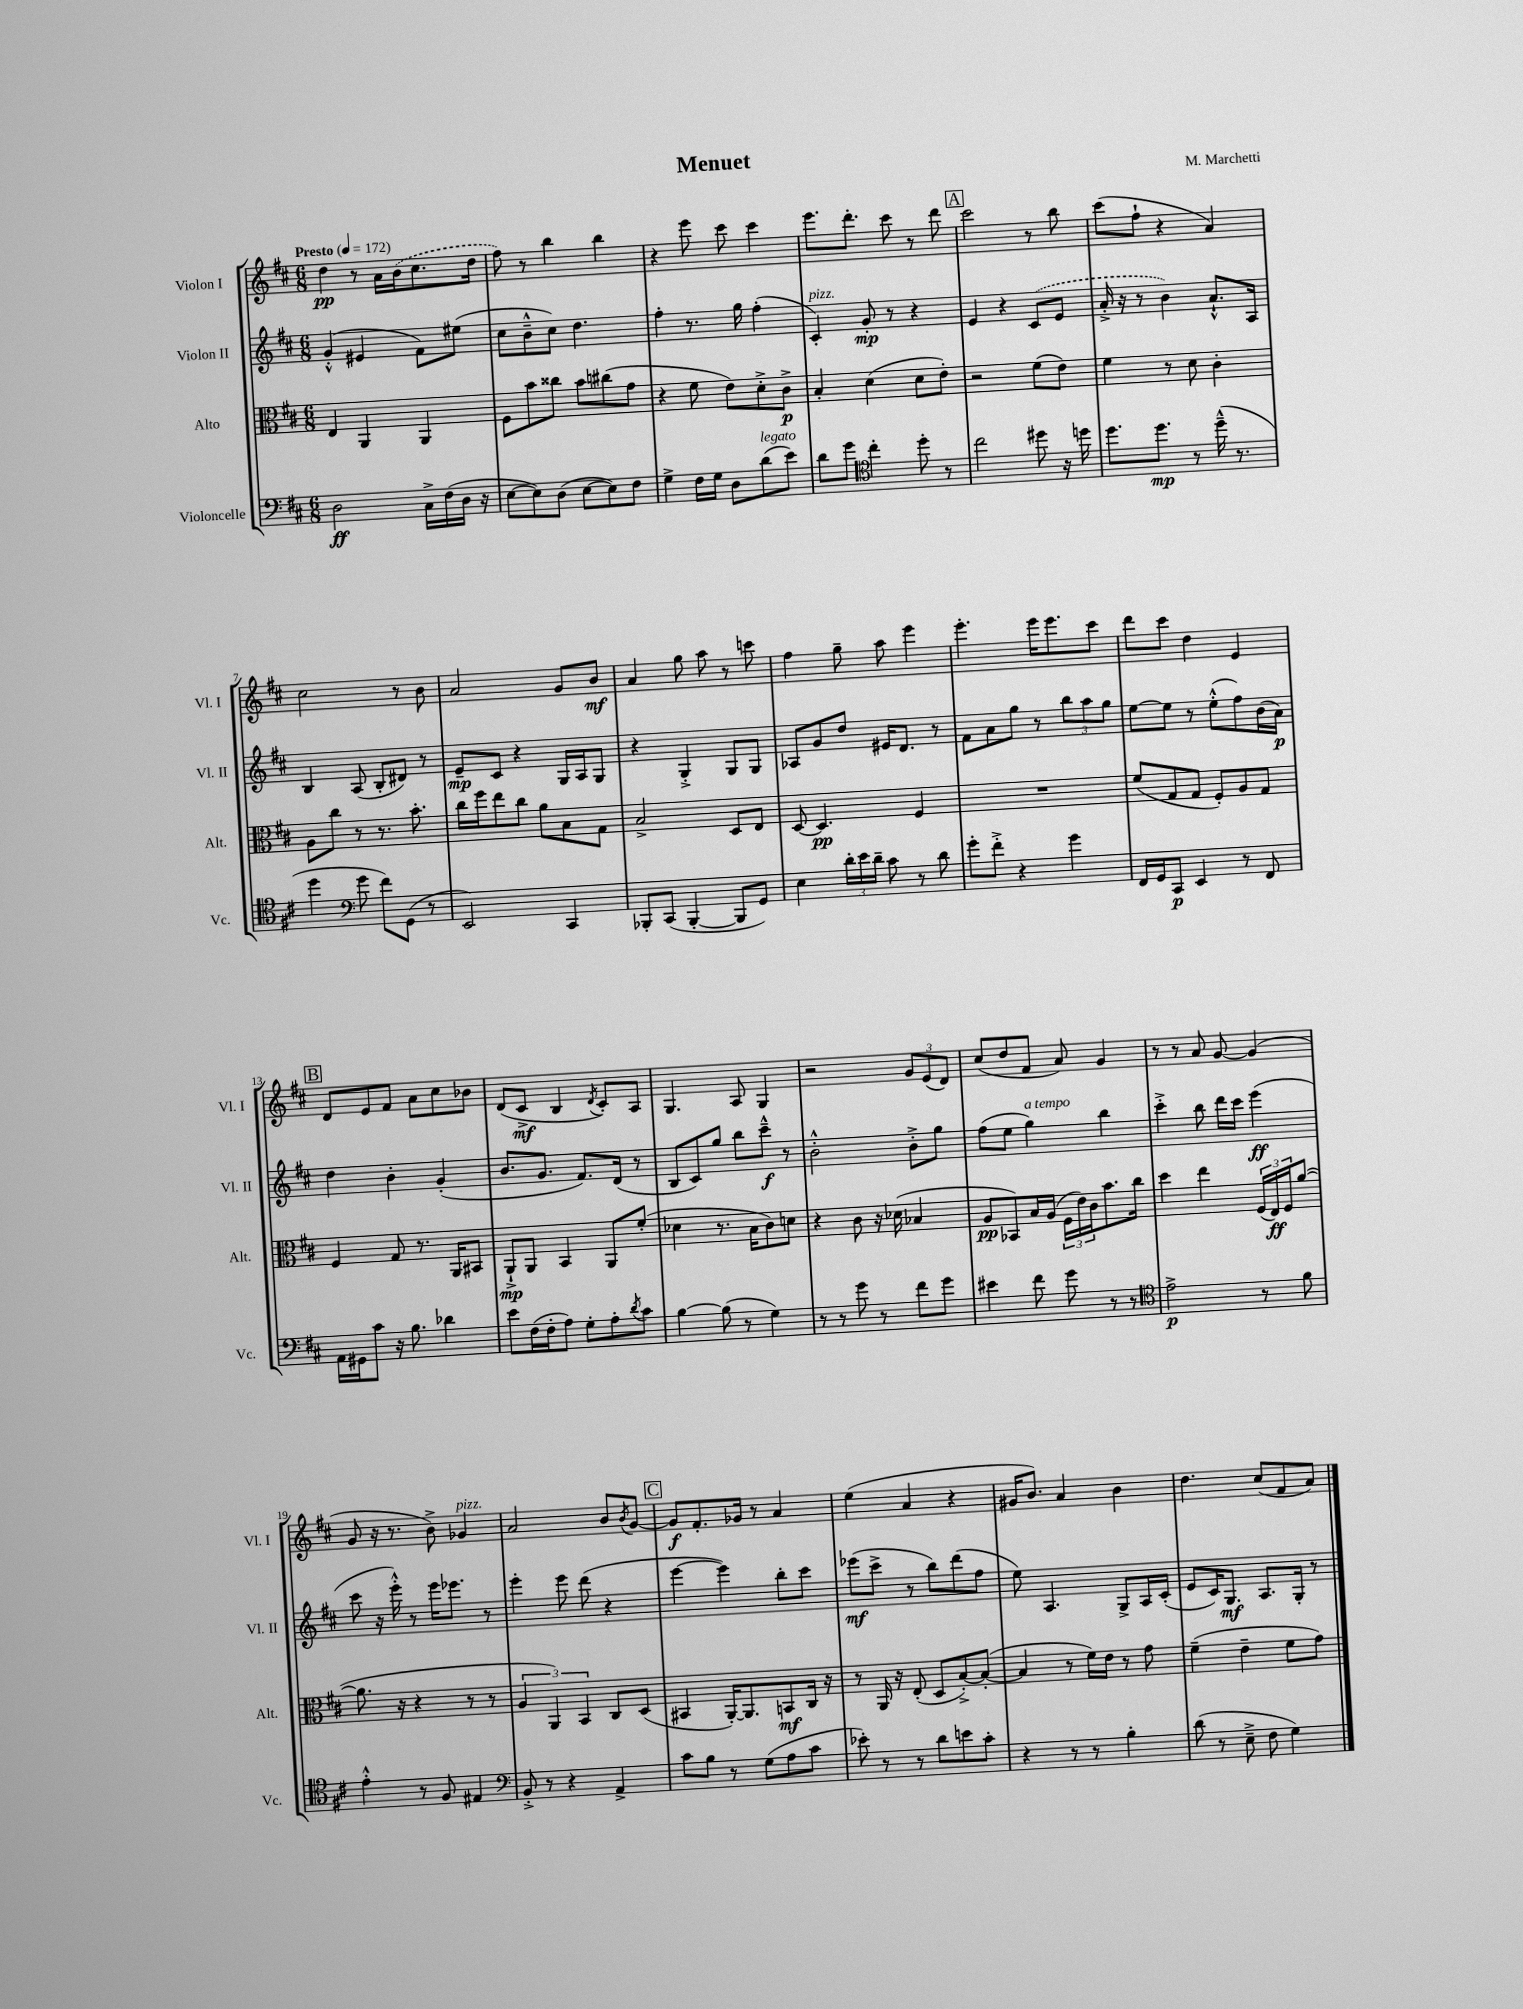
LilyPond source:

\header { title = "Menuet" composer = "M. Marchetti" }
<<
\new StaffGroup <<
\new Staff = "s0" \with { instrumentName = "Violon I" shortInstrumentName = "Vl. I" } {
    \clef treble \key d \major \numericTimeSignature \time 6/8 \tempo "Presto" 4 = 172
    d''4\pp r8 a'16 \once \slurDashed b'16( cis''8. d''16 |
    fis''8) r8 b''4 b''4 |
    r4 e'''8 cis'''8 cis'''4 |
    e'''8. d'''8.-. cis'''8 r8 d'''8 |
    \mark \markup { \box "A" } cis'''2 r8 b''8 |
    cis'''8( fis''8-! r4 a'4) |
    cis''2 r8 b'8 |
    a'2 g'8 b'8\mf |
    a'4 g''8 a''8 r8 c'''8 |
    fis''4 g''8-- a''8 e'''4 |
    e'''4.-. e'''16 e'''8. cis'''8 |
    d'''8 cis'''8 d''4 e'4 |
    \mark \markup { \box "B" } d'8 e'8 fis'8 a'8 cis''8 bes'8 |
    d'8( cis'8->\mf b4 \acciaccatura { d'8 } cis'8-.) a8 |
    g4. a8 g4 |
    r2 \tuplet 3/2 { g'8 e'8( d'8) } |
    cis''8( d''8 fis'8 a'8) g'4 |
    r8 r8 a'8 g'8~ g'4( |
    g'8 r16 r8. b'8->) ges'4^\markup { \italic "pizz." } |
    a'2 b'8 \acciaccatura { b'8 } g'8~ |
    \mark \markup { \box "C" } g'8\f fis'8.-. ges'16 r8 a'4 |
    e''4( a'4 r4 |
    gis'16 b'8.) a'4 b'4 |
    d''4. cis''8( fis'8 a'8) \bar "|." |
}
\new Staff = "s1" \with { instrumentName = "Violon II" shortInstrumentName = "Vl. II" } {
    \clef treble \key d \major \numericTimeSignature \time 6/8
    g'4-.-^( eis'4 fis'8) eis''8( |
    cis''8 b'8---^ cis''8) d''4. |
    fis''4-. r8. g''16 fis''4-.( |
    cis'4-.^\markup { \italic "pizz." }) g'8-.\mp r8 r4 |
    \mark \markup { \box "A" } e'4 r4 \once \slurDashed cis'8( e'8 |
    a'16-.-> r16 r8 b'4) a'8.-!-^ a16 |
    b4 a8( b8-. dis'8) r8 |
    e'8--\mp cis'8 r4 g16 a16 g8 |
    r4 g4-.-> g8 g8 |
    aes8 g'8 d''8 eis'16 d'8. r8 |
    fis'8 a'8 g''8 r8 \tuplet 3/2 { b''8 a''8 g''8 } |
    e''8~ e''8 r8 e''8-.-^( fis''8) b'16( a'16\p) |
    \mark \markup { \box "B" } d''4 b'4-. g'4-.( |
    b'8. g'8. fis'8.) d'16( r8 |
    b8 cis'8) g''8 b''8 cis'''8---^\f r8 |
    b'2-.-^ b'8-.-> g''8 |
    fis''8( e''8 g''4^\markup { \italic "a tempo" }) b''4 |
    cis'''4-.-> b''8 d'''16 cis'''16 e'''4\ff( |
    cis'''8 r16 e'''16-.-^) r8 e'''16 ees'''8. r8 |
    e'''4-. e'''8 d'''8( r4 |
    \mark \markup { \box "C" } e'''4~ e'''4) b''8-. cis'''8 |
    ees'''8\mf( cis'''8-> r8 b''8) d'''8( fis''8 |
    e''8) a4. g8-> a16 cis'16-.( |
    e'8 cis'16) g8.\mf a8. g16-. r8 \bar "|." |
}
\new Staff = "s2" \with { instrumentName = "Alto" shortInstrumentName = "Alt." } {
    \clef alto \key d \major \numericTimeSignature \time 6/8
    e4 a,4 a,4 |
    fis8 b'8 cisis''8 b'8 cis''8( g'8 |
    r4 fis'8 e'8) d'8-.-> cis'8->\p |
    b4-. d'4( d'8 e'8-.) |
    \mark \markup { \box "A" } r2 fis'8( e'8) |
    fis'4 r8 d'8 cis'4-. |
    a8 cis''8 r8 r8. b'8.-. |
    cis''16 fis''16 e''8 cis''8 a'8 b8 g8 |
    b2-> d8 e8 |
    d8~ d4.\pp fis4 |
    R2. |
    fis'8( g8 g8 fis8-.) a8 g8 |
    \mark \markup { \box "B" } fis4 g8 r8. a,16 bis,8 |
    a,8-!->\mp a,8 b,4 a,8 fis'8-.( |
    des'4 r8. b16 cis'8) d'8 |
    r4 cis'8 r16 des'16( bes4 |
    a8\pp bes,8) b16 a16( \tuplet 3/2 { fis16 e'16) cis'16 } b'8. cis''16 |
    d''4 e''4 \tuplet 3/2 { fis16( e16\ff) fis16 } a'8~( |
    a'8. r16 r4 r8 r8 |
    \tuplet 3/2 { a4 a,4) b,4 } cis8 d8( |
    \mark \markup { \box "C" } bis,4 a,16~-.) a,8. b,8\mf cis16 r16 |
    r8 a,16 r16 e8-.( d8 b8~-.->) b8~-.( |
    b4 r8 fis'16) e'16 r8 g'8 |
    fis'4--( e'4-- fis'8 g'8) \bar "|." |
}
\new Staff = "s3" \with { instrumentName = "Violoncelle" shortInstrumentName = "Vc." } {
    \clef bass \key d \major \numericTimeSignature \time 6/8
    d2\ff cis16-> fis16( d16 r16 |
    e8~ e8) d8( e8~ e8) fis8 |
    g4-> fis16 g16 d8 d'8^\markup { \italic "legato" }( e'8) |
    d'8 g'8 \clef tenor cis''4-. d''8-. r8 |
    \mark \markup { \box "A" } cis''2 dis''8 r16 d''16 |
    d''8. d''8.\mp r8 d''16---^( r8. |
    d''4 \clef bass g'8 fis'8) g,8( r8 |
    e,2) cis,4 |
    bes,,8-. cis,8( bes,,4~-. bes,,8 g,8) |
    e4 \tuplet 3/2 { d'16-. e'16 d'16-- } cis'8 r8 d'8 |
    g'8-. fis'8-.-> r4 g'4 |
    fis,16 g,16 cis,8\p e,4 r8 fis,8 |
    \mark \markup { \box "B" } a,16 gis,16 cis'8 r16 b8. des'4 |
    e'8 fis16( fis16-. a8) g8-. a8-. \acciaccatura { d'8 } cis'8 |
    b4~ b8( r8 g4) |
    r8 r8 g'8 r8 fis'8 g'8 |
    eis'4 fis'8 g'8 r8 r8 |
    \clef tenor e'2->\p r8 fis'8 |
    e'4-.-^ r8 fis8 eis4 |
    \clef bass b,8-.-> r8 r4 a,4-> |
    \mark \markup { \box "C" } cis'8 b8 r8 g8( a8 cis'8 |
    ees'8-.) r8 r8 d'8 e'8 cis'8-. |
    r4 r8 r8 b4-. |
    d'8( r8 e8---> fis8 g4) \bar "|." |
}
>>
>>
